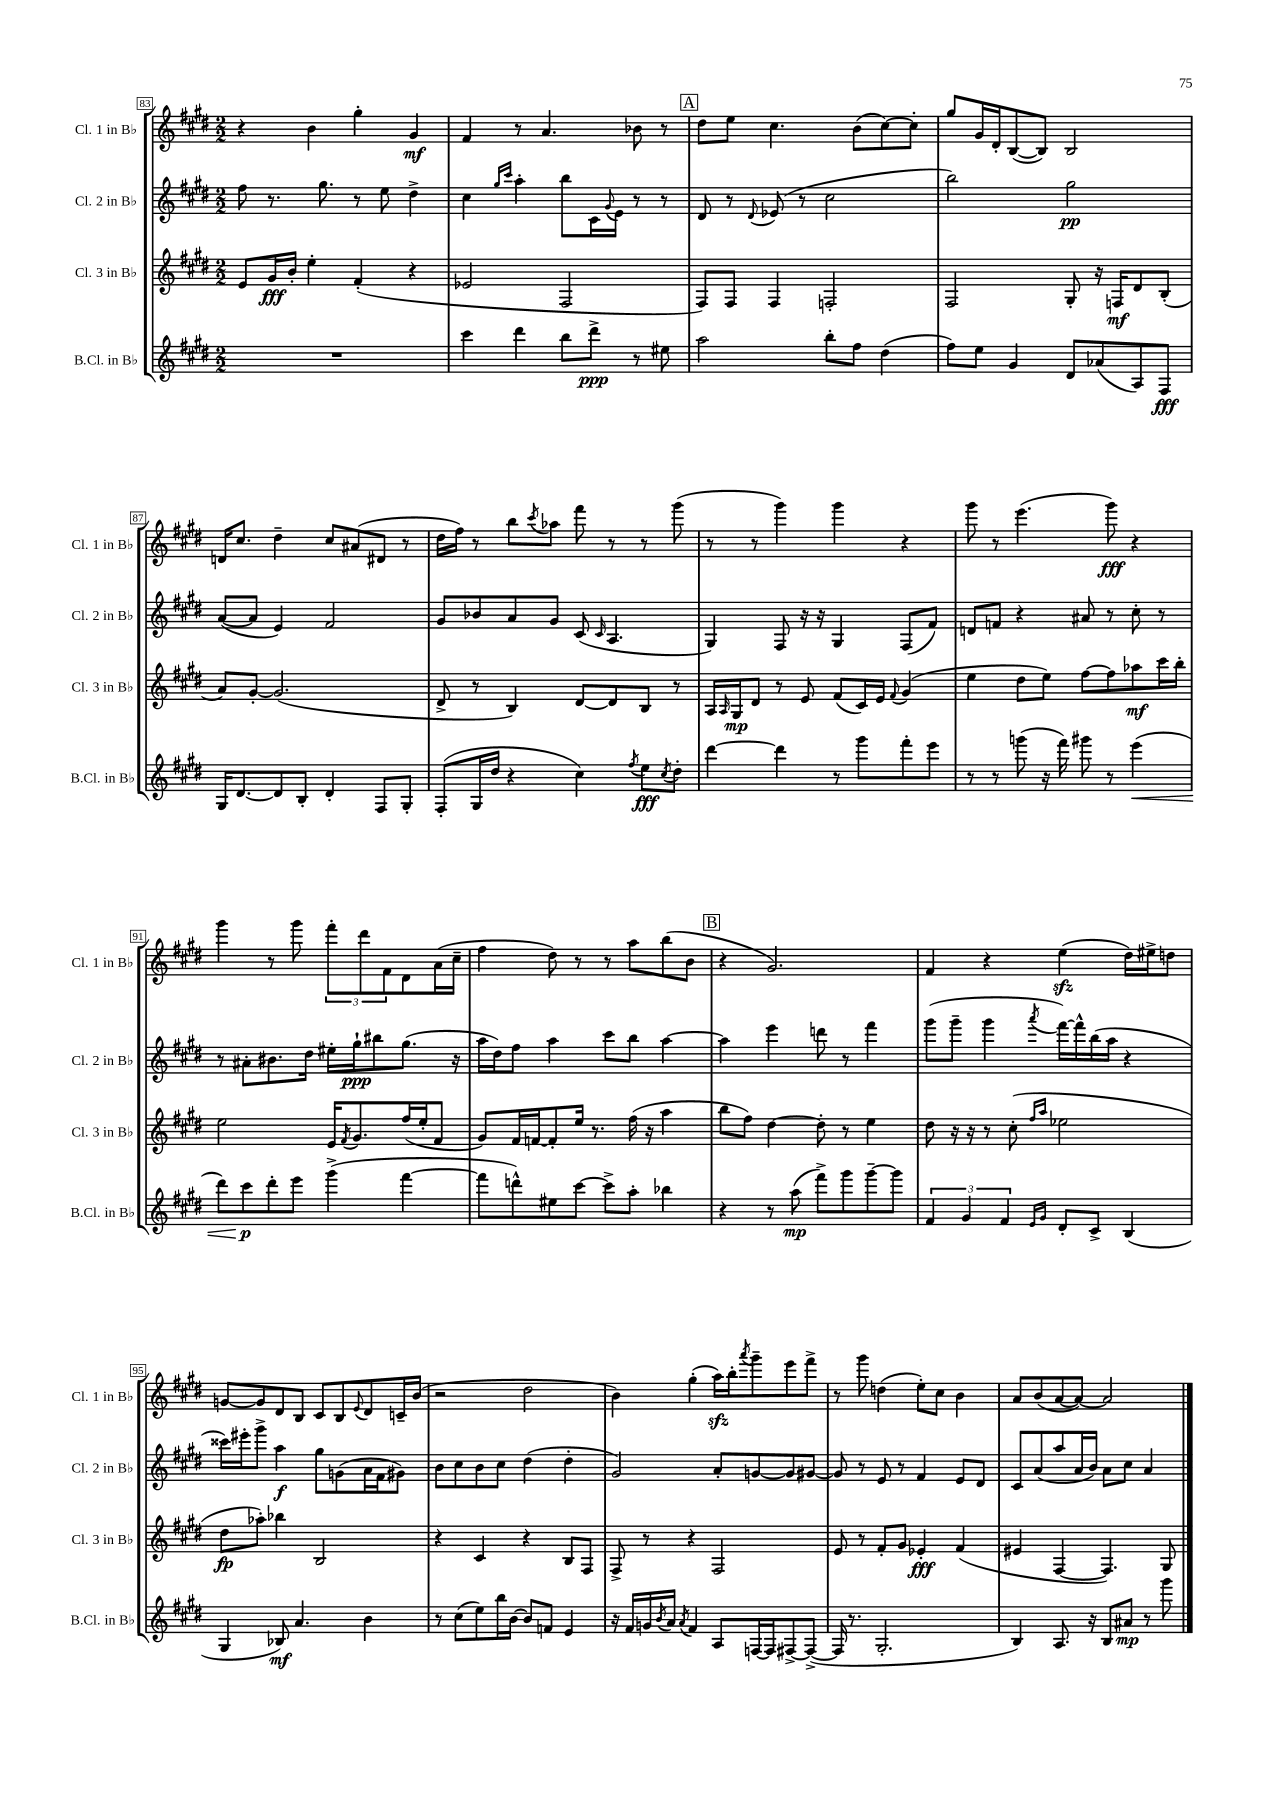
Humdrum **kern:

**kern	**kern	**kern	**kern
*staff4	*staff3	*staff2	*staff1
*clefG2	*clefG2	*clefG2	*clefG2
*k[f#c#g#d#]	*k[f#c#g#d#]	*k[f#c#g#d#]	*k[f#c#g#d#]
*M2/2	*M2/2	*M2/2	*M2/2
1r	8e/L	8ff#\	4r
.	16g#/L	8.r	.
.	16b'/JJ	.	.
.	4ee'\	.	4b\
.	.	8.gg#\	.
.	(4f#'/	8r	4gg#'\
.	.	8ee\	.
.	4r	4dd#^\	4g#/
=	=	=	=
4ccc#\	2e-/	4cc#\	4f#/
.	.	16qqgg#/LL	.
.	.	16qqccc#/JJ	.
4ddd#\	.	4aa'\	8r
.	.	.	4.a/
8bb\L	2F#/	8bb\L	.
8ddd#^\J	.	16c#\L	.
.	.	8qqg#/	.
.	.	16e\JJ	.
8r	.	8r	8b-\
8ee#\	.	8r	8r
=	=	=	=
2aa\	8F#/L)	8d#/	8dd#\L
.	8F#/J	8r	8ee\J
.	.	8qqd#/	.
.	4F#/	(8e-/	4.cc#\
.	.	8r	.
8bb'\L	2F'/	2cc#\	.
8ff#\J	.	.	(8b\L
(4dd#\	.	.	[8cc#\)
.	.	.	8cc#'\]J
=	=	=	=
8ff#\L)	2F#/	2bb\)	8gg#/L
8ee\J	.	.	16g#/L
.	.	.	16d#'/J
4g#/	.	.	([8B/
.	.	.	8B/]J)
8d#/L	8G#'/	2gg#\	2B/
(8a-/	16r	.	.
.	16F/LK	.	.
8A/)	8d#/	.	.
8F#/J	(8B'/J	.	.
=	=	=	=
16G#/LK	8a/L)	([8a/L	16d/LK
[8.d#/	.	.	8.cc#/J
.	[8g#'/J	8a/]J	.
8d#/]	(2.g#/]	4e/)	4dd#~\
8B'/J	.	.	.
4d#'/	.	2f#/	8cc#/L
.	.	.	(8a#/
8F#/L	.	.	8d#/J
8G#'/J	.	.	8r
=	=	=	=
(8F#'/L	8d#^/	8g#/L	16dd#\LL
.	.	.	16ff#\JJ)
16G#/L	8r	8b-/	8r
16dd#/JJ	.	.	.
4r	4B/)	8a/	8bb\L
.	.	.	8qccc#/
.	.	8g#/J	8aa-\J
4cc#\)	[8d#/L	(8c#/	8fff#\
.	.	16qqc#/	.
.	8d#/]	4.A/	8r
8qff#/	.	.	.
8ee\L	8B/J	.	8r
8qcc#/	.	.	.
8dd#'\J	8r	.	(8ggg#\
=	=	=	=
[4ddd#\	16A/LL	4G#/)	8r
.	16qqA/	.	.
.	16G#/J	.	.
.	8d#/J	.	8r
4ddd#\]	8r	8F#/	4ggg#\)
.	8e/	16r	.
.	.	16r	.
8r	(8f#/L	4G#/	4ggg#\
8ggg#\L	16c#/L)	.	.
.	16e/JJ	.	.
.	8qqf#/	.	.
8fff#'\	(4g#/	(8F#/L	4r
8eee\J	.	8f#/J)	.
=	=	=	=
8r	4ee\	8d/L	8ggg#\
8r	.	8f/J	8r
(8ggg\	8dd#\L	4r	(4.eee\
16r	8ee\J)	.	.
16fff#\)	.	.	.
8ggg#\	[8ff#\L	8a#/	.
8r	8ff#\]	8r	8ggg#\)
(4eee\	8aa-\	8cc#'\	4r
.	16ccc#\L	8r	.
.	16bb'\JJ	.	.
=	=	=	=
8ddd#\L)	2ee\	8r	4ggg#\
8ccc#\	.	8a#'\L	.
8ddd#'\	.	8.b#\	8r
8eee\J	.	.	8ggg#\
.	.	16dd#\Jk	.
(4ggg#^\	16e/LK	16ee#'\LL	12fff#'\L
.	8qf#/	.	.
.	8.g#/	16gg#`\J	.
.	.	.	12ddd#\
.	.	8bb#\	.
.	.	.	12f#\
[4fff#\	(16ff#/L	(8.gg#\J	8d#\
.	16ee'/J	.	.
.	8f#/J	.	(16a\L
.	.	16r	16cc#~\JJ
=	=	=	=
8fff#\]L	8g#/L)	16aa\LL	4ff#\
.	.	16dd#\J)	.
8ddd^^\)	16f#/L	8ff#\J	.
.	[16f/J	.	.
8ee#\	8f'/]	4aa\	8dd#\)
[8ccc#\J	16ee/Jk	.	8r
.	8.r	.	.
8ccc#^\]L	.	8ccc#\L	8r
8aa'\J	(16ff#\	8bb\J	8aa\L
.	16r	.	.
4bb-\	4aa\	[4aa\	(8bb\
.	.	.	8b\J
=	=	=	=
4r	8bb\L	4aa\]	4r
.	8ff#\J)	.	.
8r	[4dd#\	4eee\	2.g#/)
(8aa\	.	.	.
8fff#^\L)	8dd#'\]	8ddd\	.
8ggg#\	8r	8r	.
[8ggg#~\	4ee\	4fff#\	.
8ggg#\]J	.	.	.
=	=	=	=
6f#/	8dd#\	(8ggg#\L	4f#/
.	16r	8ggg#~\J	.
6g#/	.	.	.
.	16r	.	.
.	8r	4ggg#\	4r
6f#/	.	.	.
.	(8cc#'\	.	.
16qqe/LL	16qqff#/LL	.	.
16qqg#/JJ	16qqaa/JJ	8qaaa/	.
8d#'/L	2ee-\	[16fff#\LL)	(4ee\
.	.	16fff#^^\]	.
8c#^/J	.	(16bb\	.
.	.	16aa\JJ	.
(4B/	.	4r	16dd#\LL)
.	.	.	16ee#^\J
.	.	.	8dd\J
=	=	=	=
4G#/	8dd#\L	16ccc##\LL)	[8g/L
.	.	16eee#'\J	.
.	8aa-'\J)	8ggg#^\J	8g/]
8B-/)	4bb-\	4aa\	8d#/
4.a/	.	.	8B/J
.	2B/	8gg#\L	8c#/L
.	.	(8g\	8B/
.	.	.	8qqe/
4b\	.	16a\L	8d#/
.	.	16f#\J	.
.	.	8g#\J)	16c~/L
.	.	.	(16b/JJ
=	=	=	=
8r	4r	8b\L	2r
(8cc#\L	.	8cc#\	.
8ee\)	4c#/	8b\	.
16bb\L	.	8cc#\J	.
[16b\JJ	.	.	.
8b/]L	4r	(4dd#\	2dd#\
8f/J	.	.	.
4e/	8B/L	4dd#'\	.
.	8F#/J	.	.
=	=	=	=
16r	8F#^/	2g#/)	4b\)
16f#/LL	.	.	.
16g/	8r	.	.
8qb/	.	.	.
16a/JJ	.	.	.
8qa/	.	.	.
4f#/	4r	.	(4gg#'\
8A/L	2F#/	8a'/L	16aa\LL)
.	.	.	16bb'\J
.	.	.	8qaaa/
[16F/L	.	[8g/	8ggg#~\
16F/]J	.	.	.
[8F#^/	.	8g/]	8eee\
(8F#^/_J	.	[8g#/J	8fff#^\J
=	=	=	=
16F#/]	8e/	8g#/]	8r
8.r	.	.	.
.	8r	8r	8ggg#\
2.G#'/	8f#'/L	8e/	(4dd\
.	8g#/J	8r	.
.	4e-'/	4f#/	8ee'\L)
.	.	.	8cc#\J
.	(4f#/	8e/L	4b\
.	.	8d#/J	.
=	=	=	=
4B/)	4e#/	8c#/L	8a/L
.	.	(8a/	(8b/
8.A/	[4F#/	8aa/	[8a/
.	.	16a/L	8a/_J)
16r	.	16b/JJ)	.
8B/L	4.F#/])	8a\L	2a/]
8a#/J	.	8cc#\J	.
8r	.	4a/	.
8ggg#\	8G#/	.	.
==	==	==	==
*-	*-	*-	*-
